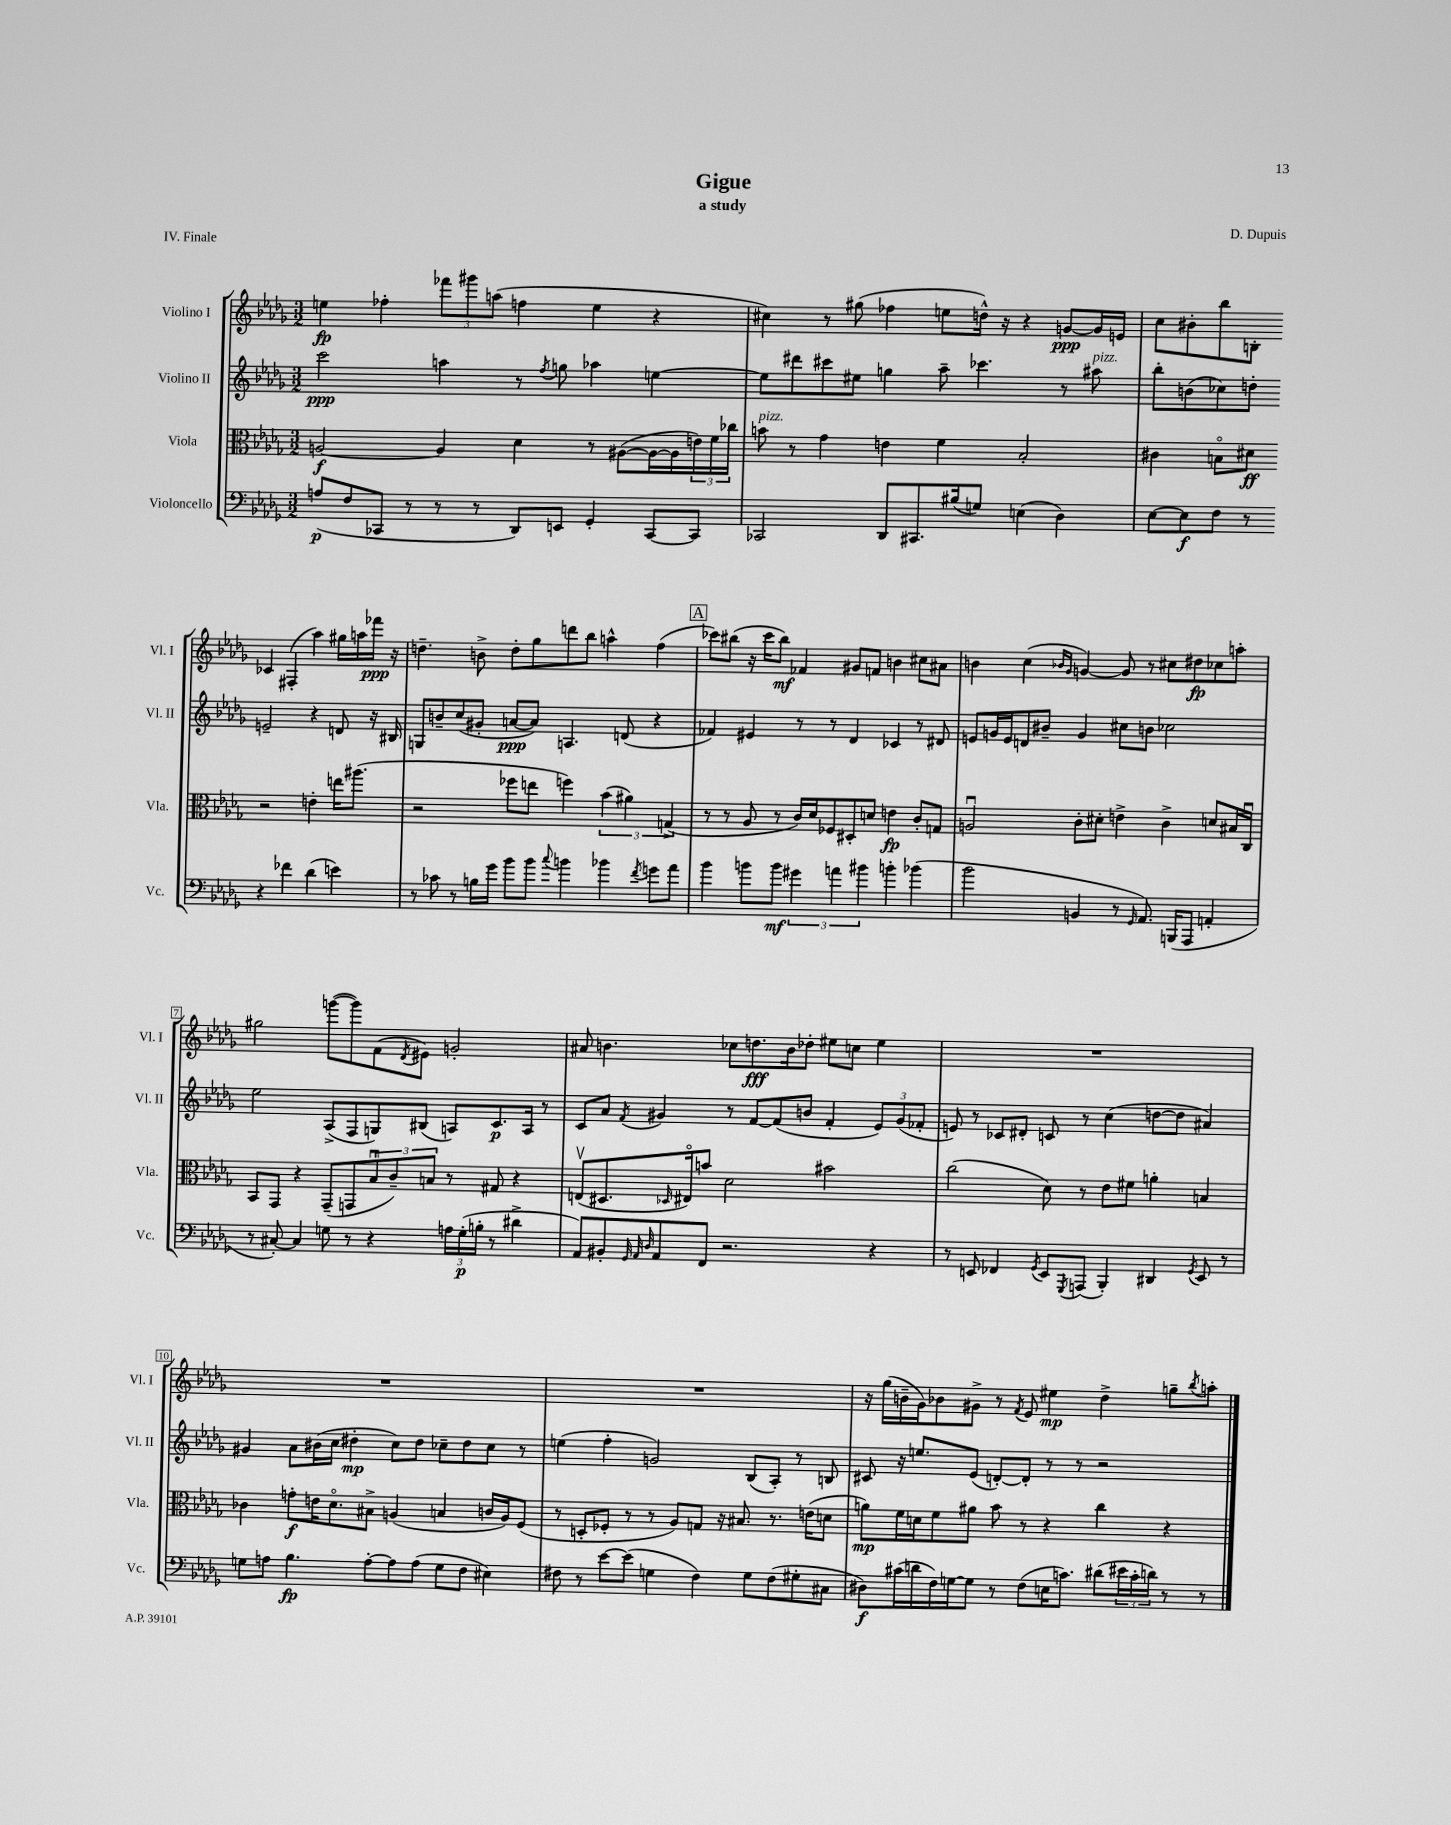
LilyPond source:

\header { title = "Gigue" composer = "D. Dupuis" subtitle = "a study" piece = "IV. Finale" }
<<
\new StaffGroup <<
\new Staff = "s0" \with { instrumentName = "Violino I" shortInstrumentName = "Vl. I" } {
    \clef treble \key des \major \numericTimeSignature \time 3/2
    e''4\fp fes''4-. \tuplet 3/2 { fes'''8 gis'''8 a''8( } f''4 e''4 r4 |
    cis''4) r8 gis''8( fes''4 e''8 d''16-^) r16 r4 g'8~\ppp g'16 e'16 |
    c''8 bis'8-. bes''8 b8-. ces'4 fis4-.( aes''4) gis''16 a''16 fes'''16\ppp r16 |
    d''4.-- b'8-> d''8-. ges''8 d'''8 bes''8 a''4-^ f''4( |
    \mark \markup { \box "A" } ces'''8) bis''8( r16 ces'''16 bis''8\mf) fes'4 gis'8 f'8 b'4 cis''8 ais'8 |
    b'4 c''4( \grace { bes'16 ges'16 } g'4~) g'8 r8 cis''8 dis''8\fp ces''8 a''8-. |
    gis''2 g'''8~( g'''8) f'8( \acciaccatura { des'8 } eis'8) g'2-. |
    ais'8 b'4. ces''8 d''8.\fff b'16 des''8-. eis''8 c''8 eis''4 |
    R1. |
    R1. |
    R1. |
    r16 ges''16( b'16-- ges'16) bes'8 gis'8-> r8 \acciaccatura { f'8 } ees'8 eis''4\mp des''4-> g''8-- \acciaccatura { bes''8 } a''8-. \bar "|." |
}
\new Staff = "s1" \with { instrumentName = "Violino II" shortInstrumentName = "Vl. II" } {
    \clef treble \key des \major \numericTimeSignature \time 3/2
    c'''2\ppp a''4 r8 \acciaccatura { f''8 } g''8 aes''4 e''4~ |
    e''8 dis'''8 cis'''8 eis''8 g''4 aes''8-- ces'''4. r8 ais''8^\markup { \italic "pizz." } |
    bes''8-. b'8( ces''8) d''8-. e'2-- r4 d'8 r16 bis16 |
    g8 b'8-- c''8( gis'8-. a'8~\ppp a'8) a4. d'8( r4 |
    \mark \markup { \box "A" } fes'4) eis'4 r8 r8 des'4 ces'4 r8 dis'8 |
    e'8 g'16 e'16 d'8 bis'8-- g'4 cis''8 b'8 ces''2 |
    ees''2 aes8->( f8 g8) bis8( a8) c'8.\p a16 r8 |
    c'8 aes'8 \acciaccatura { f'8 } gis'4 r8 f'8~ f'8( b'8 f'4-. \tuplet 3/2 { ees'8) gis'8( fes'8-. } |
    e'8) r8 ces'8 dis'8-. c'8 r8 c''4( d''8~ d''8 ais'4) |
    gis'4 aes'8 bis'16( c''16 dis''4-.\mp c''8) dis''8 ces''8-- dis''8 ces''8 r8 |
    e''4( f''4-. g'2) bes8( aes8-.) r8 b8 |
    cis'8 r16 e''8. ees'8( d'8~-.) d'8-. r8 r8 r2 \bar "|." |
}
\new Staff = "s2" \with { instrumentName = "Viola" shortInstrumentName = "Vla." } {
    \clef alto \key des \major \numericTimeSignature \time 3/2
    a2~\f a4 des'4 r8 ais8~( ais16~ ais16 \tuplet 3/2 { e'16) f'16 ces''16 } |
    b'8^\markup { \italic "pizz." } r8 ges'4 e'4 f'4 bes2-. |
    cis'4 b8\flageolet dis'8\ff r2 e'4-. e''16 ais''8.( |
    r2 fes''8 e''8 f''4) \tuplet 3/2 { bes'4( ais'4) g4->( } |
    \mark \markup { \box "A" } r8 r8 aes8 r8 c'16) des'16 fes8 dis8-. d'8 e'4\fp c'8-. g8 |
    a2\downbow c'8-. dis'8-. e'4-> c'4-> d'8 bis16 c16\downbow |
    bes,8 ges,8 r4 ges,8--( g,8 \tuplet 3/2 { bes8\downbow c'8--) b8 } r8 gis8 r4 |
    e8\upbow( dis8. \grace { des16 } eis16\flageolet) b'8 des'2 bis'2 |
    c''2( des'8) r8 ees'8 fis'8 a'4-. b4 |
    ces'4 g'8-.\f e'16 des'8.\flageolet bis8-> a4( b4 c'16 a16) f8( |
    r8 d8-. fes8-. r8 r8 aes8) g8 r16 bis8. r8. e'16( d'8 |
    a'8\mp) f'16 d'16 f'8 ais'8 bes'8 r8 r4 c''4 r4 \bar "|." |
}
\new Staff = "s3" \with { instrumentName = "Violoncello" shortInstrumentName = "Vc." } {
    \clef bass \key des \major \numericTimeSignature \time 3/2
    a8\p( f8 ces,8 r8 r8 r8 des,8) e,8 ges,4-. ces,8~ ces,8 |
    ces,2 des,8 cis,8. bis16( g8) e4( des4) |
    ees8~ ees8\f f8 r8 r4 fes'4 des'4( e'4) |
    r8 ces'8 r8 b16 ges'16 bes'8 bes'8 \appoggiatura { c''8 } b'4 bes'4 \acciaccatura { f'8 } g'8 aes'8 |
    \mark \markup { \box "A" } bes'4 b'8 b'8\mf \tuplet 3/2 { gis'4 a'4 bis'4 } b'4-. bes'4( |
    bes'2 b,4 r8 \grace { ges,16 } aes,8.) b,,16( aes,,8 a,4-. |
    r8 cis8~-.) cis4 g8 r8 r4 \tuplet 3/2 { a16 g16-.\p( b16-. } r8 dis'4-> |
    aes,8) bis,8-. \grace { ges,32 aes,32 des32 } aes,8 f,8 r2. r4 |
    r8 e,8 fes,4 \acciaccatura { ges,8 } e,8 \acciaccatura { ges,,8 } a,,8( bes,,4-.) dis,4 \acciaccatura { ges,8 } e,8 r8 |
    g8 a8 bes4.\fp a8~-. a8 a8( g8 f8 eis4) |
    fis8 r8 ees'8~ ees'8( g4 fis4) g8 fis8( gis8-. cis8 |
    dis8\f) cis'16( d'16 f16) g16~ g8 r8 f8( e16 c'8.) dis'8( \tuplet 3/2 { eis'16 c'16-. d'16) } r8 r8 \bar "|." |
}
>>
>>
\layout { \context { \Score \override BarNumber.stencil = #(make-stencil-boxer 0.1 0.3 ly:text-interface::print) } }
